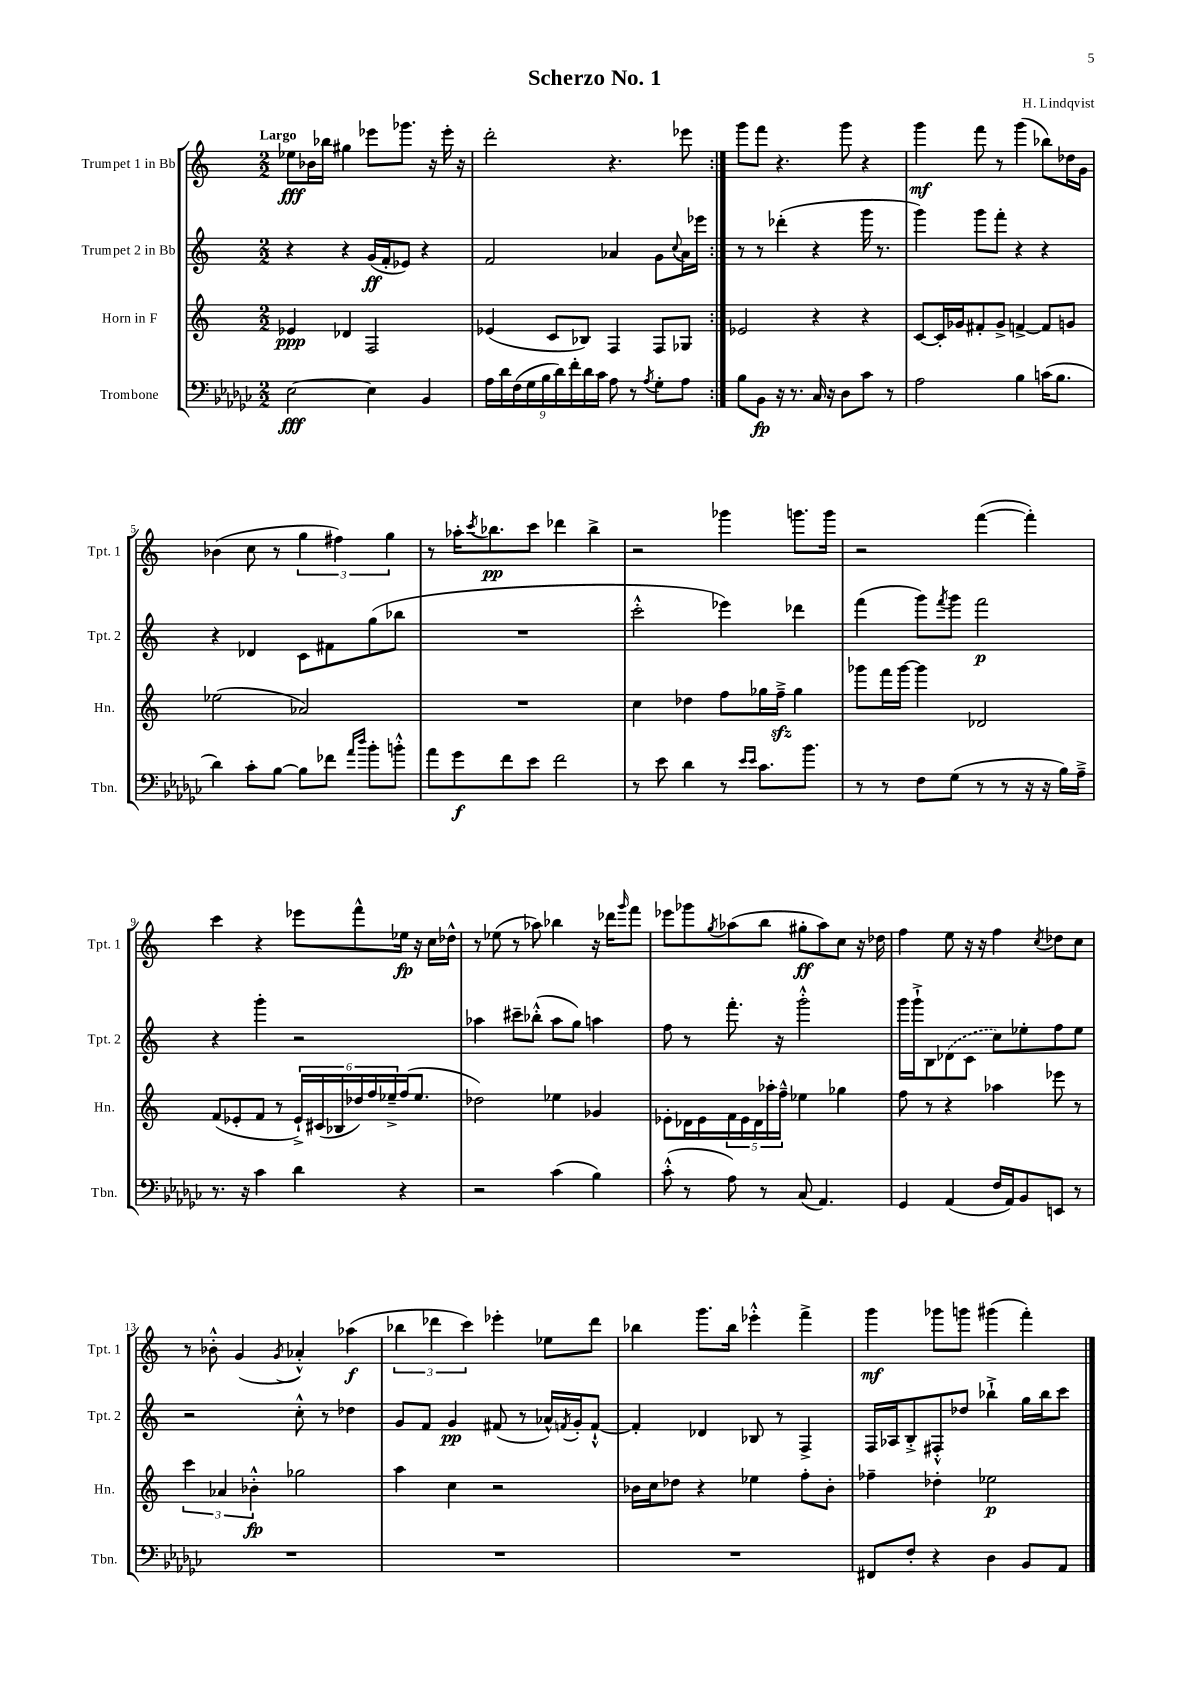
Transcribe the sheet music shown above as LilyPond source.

\header { title = "Scherzo No. 1" composer = "H. Lindqvist" }
<<
\new StaffGroup <<
\new Staff = "s0" \with { instrumentName = "Trumpet 1 in Bb" shortInstrumentName = "Tpt. 1" } {
    \clef treble \key c \major \numericTimeSignature \time 2/2 \tempo "Largo"
    \repeat volta 2 { ees''8\fff bes'16 bes''16 gis''4 ees'''8 ges'''8. r16 ees'''16-. r16 |
    d'''2-. r4. ees'''8 | }
    g'''8 f'''8 r4. g'''8 r4 |
    g'''4\mf f'''8 r8 g'''4( bes''8) des''16 g'16 |
    bes'4( c''8 r8 \tuplet 3/2 { g''4 fis''4) g''4 } |
    r8 aes''16-. \acciaccatura { c'''8 } bes''8.\pp c'''8 des'''4 bes''4-> |
    r2 ges'''4 g'''8. g'''16 |
    r2 f'''4~( f'''4-.) |
    c'''4 r4 ees'''8 f'''8-^ ees''16\fp r16 c''16 des''16-^ |
    r8 ees''8( r8 aes''8) bes''4 r16 des'''16 \grace { g'''16 } f'''8 |
    ees'''8 ges'''8 \acciaccatura { g''8 } aes''8( b''8 gis''8-.\ff aes''8) c''8 r16 des''16 |
    f''4 e''8 r16 r16 f''4 \acciaccatura { c''8 } des''8 c''8 |
    r8 bes'8-.-^ g'4( \acciaccatura { g'8 } aes'4-.-^) aes''4\f( |
    \tuplet 3/2 { bes''4 des'''4 c'''4) } ees'''4-. ees''8 des'''8 |
    bes''4 g'''8. bes''16 ees'''4-.-^ f'''4-> |
    g'''4\mf ges'''8 g'''8 gis'''4( f'''4-.) \bar "|." |
}
\new Staff = "s1" \with { instrumentName = "Trumpet 2 in Bb" shortInstrumentName = "Tpt. 2" } {
    \clef treble \key c \major \numericTimeSignature \time 2/2
    \repeat volta 2 { r4 r4 g'16\ff( f'16-. ees'8) r4 |
    f'2 aes'4 g'8 \appoggiatura { c''8 } aes'16 ees'''16 | }
    r8 r8 des'''4-.( r4 g'''16 r8. |
    g'''4) g'''8 f'''8-. r4 r4 |
    r4 des'4 c'8 fis'8 g''8( bes''8 |
    R1 |
    c'''2-.-^ ees'''4) des'''4 |
    f'''4( g'''8) \acciaccatura { f'''8 } g'''8 f'''2\p |
    r4 g'''4-. r2 |
    aes''4 cis'''8-- bes''8-.-^( aes''8 g''8) a''4 |
    f''8 r8 f'''8.-. r16 g'''2-.-^ |
    g'''16 g'''16-!-> b8 \once \slurDashed des'8( c'8 c''8) ees''8-. f''8 ees''8 |
    r2 c''8-.-^ r8 des''4 |
    g'8 f'8 g'4\pp fis'8( r8 aes'16-^) \acciaccatura { f'8 } g'16-. f'8~-!-^ |
    f'4-. des'4 bes8 r8 f4-> |
    f16 aes16 b8-.-> fis8-.-^ des''8 bes''4-!-> g''16 bes''16 c'''8 \bar "|." |
}
\new Staff = "s2" \with { instrumentName = "Horn in F" shortInstrumentName = "Hn." } {
    \clef treble \key c \major \numericTimeSignature \time 2/2
    \repeat volta 2 { ees'4\ppp des'4 f2 |
    ees'4( c'8 bes8) f4 f8 ges8 | }
    ees'2 r4 r4 |
    c'8~ c'16-. ges'16 fis'8-. ges'8-> f'4~-> f'8 g'8 |
    ees''2( aes'2) |
    R1 |
    c''4 des''4 f''8 ges''16 f''16--->\sfz ges''4 |
    ges'''8 f'''16 ges'''16~ ges'''4 des'2 |
    f'8( ees'8-. f'8 r8 \tuplet 6/4 { ees'16-!->) cis'16( bes16 des''16) f''16 ees''16---> } f''16( ees''8. |
    des''2) ees''4 ges'4 |
    ees'8-. des'16 ees'16 \tuplet 5/4 { f'16 ees'16 des'16 aes''16-. f''16---^ } ees''4 ges''4 |
    f''8 r8 r4 aes''4 ees'''8 r8 |
    \tuplet 3/2 { c'''4 aes'4 bes'4-.-^\fp } ges''2 |
    a''4 c''4 r2 |
    bes'16 c''16 des''8 r4 ees''4 f''8-. bes'8-. |
    fes''4-- des''4-. ees''2\p \bar "|." |
}
\new Staff = "s3" \with { instrumentName = "Trombone" shortInstrumentName = "Tbn." } {
    \clef bass \key ges \major \numericTimeSignature \time 2/2
    \repeat volta 2 { ees2~\fff ees4 bes,4 |
    \tuplet 9/8 { aes16 des'16 f16( ges16 bes16 des'16) f'16-. des'16 ces'16 } aes8 r8 \acciaccatura { aes8 } ges8-. aes8 | }
    bes8 bes,8\fp r16 r8. ces16 r16 des8 ces'8 r8 |
    aes2 bes4 c'16( bes8. |
    des'4) ces'8-. bes8~ bes8 fes'8 \grace { aes'16 des''16 } bes'8-. b'8-.-^ |
    aes'8 ges'8\f f'8 ees'8 f'2 |
    r8 ees'8 des'4 r8 \grace { ees'16 ees'16 } ces'8. bes'8. |
    r8 r8 f8 ges8( r8 r8 r16 r16 bes16) aes16---> |
    r8. r16 ces'4 des'4 r4 |
    r2 ces'4( bes4) |
    ces'8-.-^( r8 aes8) r8 ces8( aes,4.) |
    ges,4 aes,4( f16 aes,16) bes,8 e,8 r8 |
    R1 |
    R1 |
    R1 |
    fis,8 f8-. r4 des4 bes,8 aes,8 \bar "|." |
}
>>
>>
